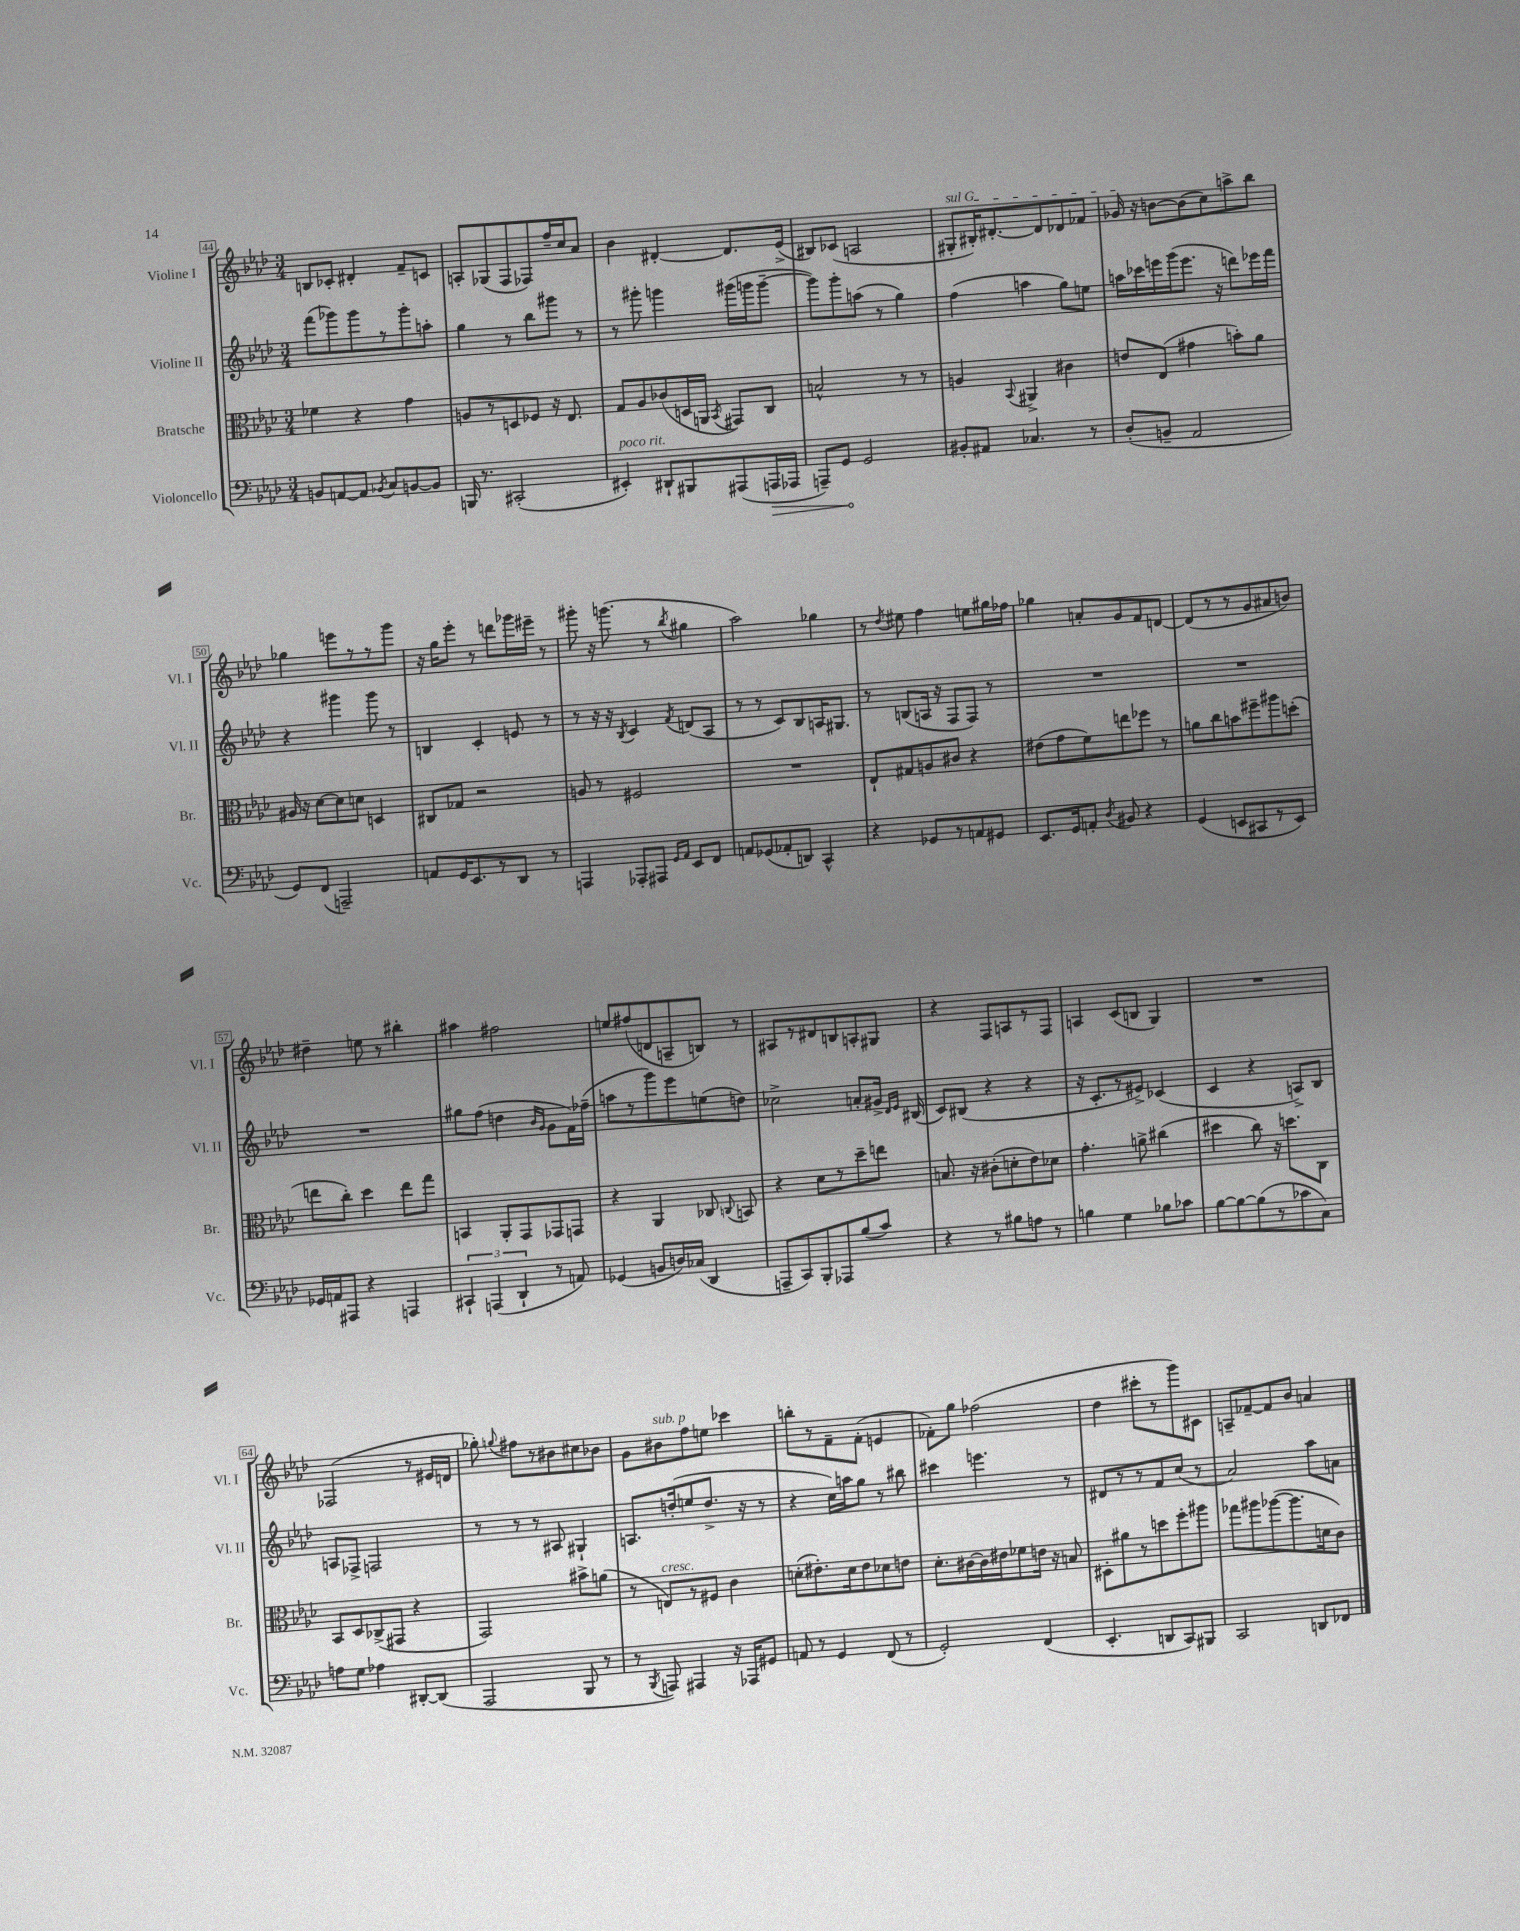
<<
\new StaffGroup <<
\new Staff = "s0" \with { instrumentName = "Violine I" shortInstrumentName = "Vl. I" } {
    \clef treble \key aes \major \numericTimeSignature \time 3/4
    \autoBeamOff b8[ ces'8]-. dis'4-. f'8[-- c'8] |
    a8[-. ges8( f8 fes8) f''16-- c''16 aes'8] |
    bes'4 dis'4~-. dis'8.[ ees'16]->( |
    bis8[) ces'8]( a2 |
    \once \override TextSpanner.bound-details.left.text = \markup { \italic "sul G" } gis8[-.\startTextSpan bis16-.) dis'8.~-. dis'8 des'8 fes'8] |
    ges'16\stopTextSpan r16 b'8[~ b'8( c''8) a''8-> bes''8] |
    ges''4 e'''8[ r8 r8 g'''8] |
    r16 g''16[ ees'''8]-. r8 d'''8[ ges'''16 eis'''16]-- r8 |
    gis'''8-. r16 g'''8.( r8 \acciaccatura { bes''8 } gis''4 |
    aes''2) ges''4 |
    r8 \acciaccatura { des''8 } eis''8 f''4 e''8[ gis''16 fes''16] |
    ges''4 a'8[-. g'8 f'8 d'8]~ |
    d'8[( r8 r8 g'8 ais'8 b'8]) |
    dis''4-- e''8 r8 bis''4-. |
    ais''4 fis''2 |
    e''8[ fis''8( d'8 a8-- b8]) r8 |
    ais8[ r8 dis'8 b8 a8-. gis8] |
    r4 f8[ a8 r8 f8] |
    a4 c'8[( b8] g4) |
    R2. |
    fes2( r8 eis'16[ d'16] |
    ges''8-.) \appoggiatura { g''8 } fis''8[ r8 bis'8 cis''8 bes'8] |
    g'8[ bis'8^\markup { \italic "sub. p" } f''8 e''8] ces'''4 |
    b''8[-. r8 f'8-- f'8]-.( e'4 |
    fes'8[-.) g''8] fes''2( |
    des''4 cis'''8[-. r8 g'''8) cis'8] |
    a8[-- fes'8~-- fes'8 bes'8] a'4 \bar "|." |
}
\new Staff = "s1" \with { instrumentName = "Violine II" shortInstrumentName = "Vl. II" } {
    \clef treble \key aes \major \numericTimeSignature \time 3/4
    \autoBeamOff f'''8[( ges'''8) ges'''8 r8 ges'''8-. a''8]-. |
    g''4 r8 bes''8[ gis'''8] r8 |
    r8 gis'''8-. g'''4 gis'''16[( g'''16 g'''8]~-- |
    g'''8[) g'''8-. a''8]( r8 g''4) |
    f''4( a''4 g''8[) e''8] |
    a''16[ ces'''16 e'''16 g'''16( e'''8.] r16 d'''8[) ees'''16 f'''16] |
    r4 gis'''4 gis'''8 r8 |
    b4 c'4-. e'8 r8 |
    r8 r16 r16 \acciaccatura { bes8 } c'4 \acciaccatura { f'8 } d'8[( aes8] |
    r8 r8 c'8[) bes8 a16 gis8.] |
    r8 b8[( a16] r16 f8[ f8]) r8 |
    R2. |
    R2. |
    R2. |
    gis''8[ f''8]( d''4 \grace { bes'16[ g'16] } g'8[ f'16) fes''16]--( |
    a''8[ r8 g'''8) ees'''8 e''8( d''8]) |
    ces''2-> a'8[-. gis'16]-> \grace { des'16[ ees'16] } bis16( |
    c'8[) bis8]( r4 r4 |
    r16 c'8.[-. r8 eis'8]->) ces'4( |
    c'4 r4 a8[->) bes8] |
    a8[ fes8]-> f2 |
    r8 r8 r8 ais8 gis4-! |
    a8.[ d''16-.( e''8 d''8.]-> r16 r8 |
    r4 c''16[) a''16 g''8] r8 bis''8 |
    cis'''4 e'''4. r8 |
    dis'8[ r8 r8 f'8 c''8]( r8 |
    aes'2) aes''8[ a'8] \bar "|." |
}
\new Staff = "s2" \with { instrumentName = "Bratsche" shortInstrumentName = "Br." } {
    \clef alto \key aes \major \numericTimeSignature \time 3/4
    \autoBeamOff fes'4 r4 g'4 |
    a8[ r8 d8 fes8] r16 ees8. |
    g8[ aes8 ces'8( d16 a,16] \acciaccatura { bes,8 } gis,8[) c8] |
    b2-^ r8 r8 |
    a4 \appoggiatura { bes,8 } ais,4-> cis'4 |
    e'8[ ees8]( gis'4 b'8[-.) aes'8] |
    ais16 r16 des'8[~ des'8 d'8] d4 |
    cis8[ ges8] r2 |
    a8 r8 fis2 |
    R2. |
    ees8[-! gis8 a8 cis'8] r4 |
    eis'8[( g'8 f'8) e''8 fes''8] r8 |
    a'8[ c''8 b'8 fis''8-- ais''8 d''8]-.( |
    e''8[ c''8]-.) des''4 e''8[ g''8] |
    b,4 aes,8[-. g,8 ges,8 g,8] |
    r4 aes,4 ces8 \appoggiatura { c8 } b,8 |
    r4 des'8[ r8 des''8-- e''8] |
    b8. r16 cis'8[-.( d'8-. ees'8) des'8] |
    g'4.-. a'8-> cis''4( |
    dis''4 c''8) r16 d''8.[ c8] |
    bes,8[ des8 ces8->( gis,8] r4 |
    g,2) bis'8[-> a'8]( |
    r8 e8[^\markup { \italic "cresc." }) r8 fis8] c'4 |
    d'8[-.( eis'8.-.) d'16 eis'8 des'8 e'8] |
    des'8.[-. cis'16~ cis'16 eis'16 fes'8 e'16] r16 b8 |
    dis8[-. ais'8 r8 d''8 f''8-. ais''8] |
    ges''8[ ais''8 aes''8~( aes''8. d'16 c'8]) \bar "|." |
}
\new Staff = "s3" \with { instrumentName = "Violoncello" shortInstrumentName = "Vc." } {
    \clef bass \key aes \major \numericTimeSignature \time 3/4
    \autoBeamOff b,8[ a,8~ a,8] \acciaccatura { bes,8 } c8[ b,8~ b,8] |
    b,,16 r8. cis,2-.( |
    eis,4-.^\markup { \italic "poco rit." }) dis,8[-! bis,,8 ais,,8( \once \override Hairpin.circled-tip = ##t a,,16\> aes,,16] |
    a,,8[--) g,8]\! g,2 |
    bis,8[-. ais,8] ces4. r8 |
    des8[-.( b,8]-- aes,2 |
    g,8[) f,8]( a,,2--) |
    a,8[ g,16 ees,8. r8 des,8] r8 |
    a,,4 aes,,8[-. ais,,8] \grace { g,16[ aes,16] } ees,8[ f,8] |
    a,8[ ges,8( aes,8-. d,8]) c,4-^ |
    r4 ges,8[ r8 a,8 gis,8] |
    ees,8.[ g,16 a,8]-. \acciaccatura { des8 } bis,8 r4 |
    g,4( e,8[ cis,8 r8 e,8]) |
    ges,16[ a,16 ais,,8] r4 a,,4 |
    \tuplet 3/2 { cis,4-! a,,4( des,4-! } r8 a,8) |
    ges,4( b,8[ d16) ces16]( des,4 |
    a,,8[-- c,8) bes,,8-. aes,,8 bes8( c'8]) |
    r4 r8 bis8[ a8] r8 |
    b4 g4 bes8[ ces'8] |
    bes8[~ bes8~ bes8( r8 ces'8 c8]) |
    a8[ g8] aes4 dis,8[~-. dis,8]( |
    aes,,2 bes,,8 r8 |
    r8 \acciaccatura { bes,,8 } a,,8) ais,,4 r16 aes,,16[ gis,8] |
    a,8 r8 g,4 f,8( r8 |
    g,2-.) f,4( |
    ees,4.-. d,8[ c,8) bis,,8] |
    c,2 d,8[ fes,8] \bar "|." |
}
>>
>>
\layout { \context { \Score currentBarNumber = #44 \override BarNumber.stencil = #(make-stencil-boxer 0.1 0.3 ly:text-interface::print) } }
